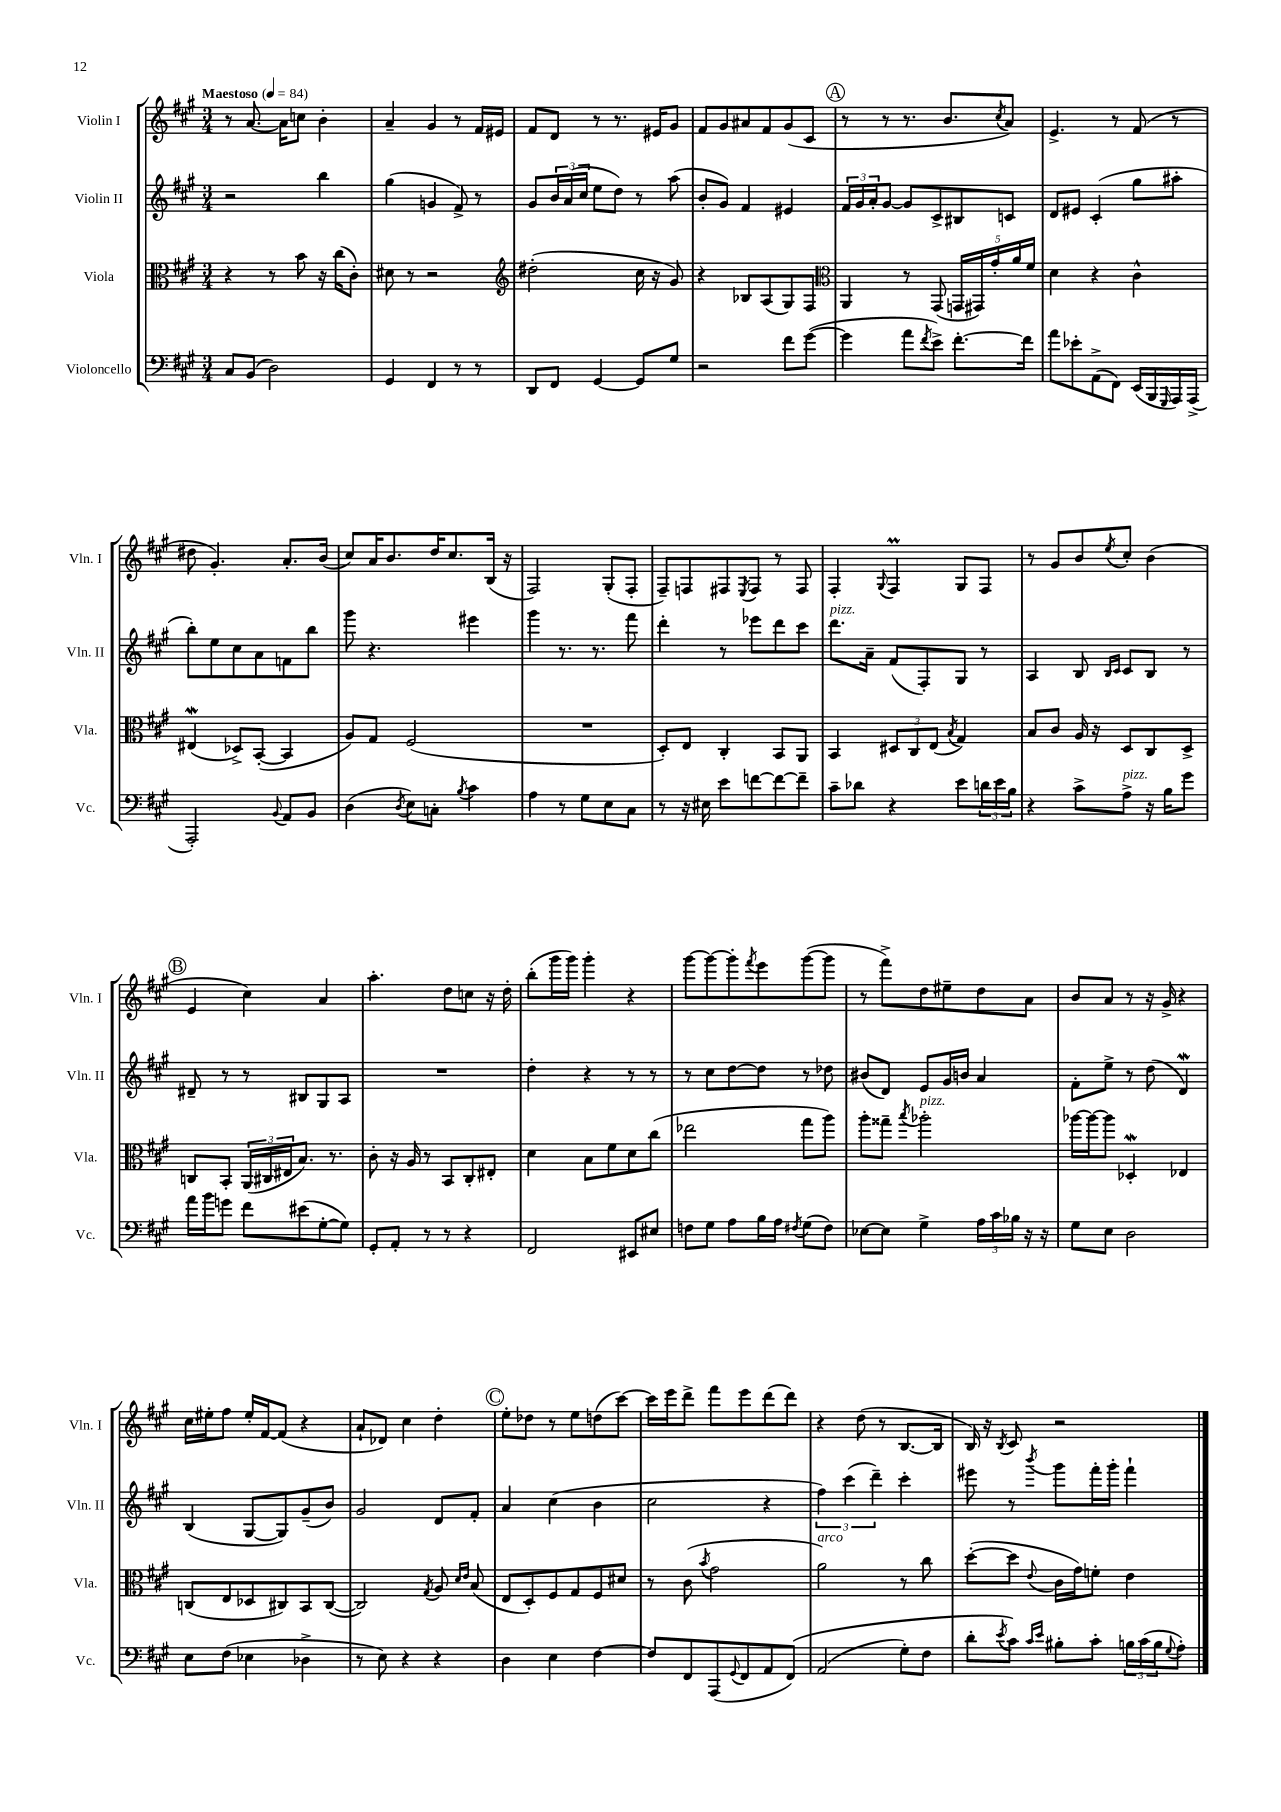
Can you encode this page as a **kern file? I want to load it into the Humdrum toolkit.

**kern	**kern	**kern	**kern
*staff4	*staff3	*staff2	*staff1
*clefF4	*clefC3	*clefG2	*clefG2
*k[f#c#g#]	*k[f#c#g#]	*k[f#c#g#]	*k[f#c#g#]
*M3/4	*M3/4	*M3/4	*M3/4
*MM84	*MM84	*MM84	*MM84
8C#/L	4r	2r	8r
(8BB/J	.	.	[8.a/
2D\)	8r	.	.
.	.	.	16a\]LK
.	8b\	.	8cc\J
.	16r	4bb\	4b'\
.	(16cc#\LK	.	.
.	8c#'\J)	.	.
=	=	=	=
4GG#/	8d#\	(4gg#\	4a~/
.	8r	.	.
4FF#/	2r	4g/	4g#/
8r	.	8f#^/)	8r
8r	.	8r	16f#/LL
.	.	.	16e#/JJ
=	=	=	=
*	*clefG2	*	*
8DD/L	(2dd#'\	8g#/L	8f#/L
8FF#/J	.	24b/L	8d/J
.	.	(24a/	.
.	.	24cc#/JJ	.
[4GG#/	.	8ee\L	8r
.	.	8dd\J)	8.r
8GG#/]L	16cc#\	8r	.
.	16r	.	16e#/LK
8G#/J	8g#/)	(8aa\	8g#/J
=	=	=	=
2r	4r	8b'/L	8f#/L
.	.	8g#/J)	8g#/
.	8B-/L	4f#/	8a#/
.	(8A/	.	8f#/
8f#\L	8G#/)	4e#/	(8g#/
([8g#\J	8F#/J	.	8c#/J
=	=	=	=
*	*clefC3	*	*
4g#\]	4AA/	24f#/LL	8r
.	.	24g#/	.
.	.	24a'/J	.
.	.	[8g#/J	8r
8a\L	8r	8g#/]L	8.r
8qf#/	.	.	.
8e^\J)	(8GG#/	8c#^/	.
.	.	.	8.b/L
[8.f#'\L	20GG/LL	8B#/	.
.	20GG#/)	.	.
.	20g#'/	.	.
.	.	.	8qcc#/
.	.	8c/J	8a/J)
.	20a/	.	.
16f#\]Jk	.	.	.
.	20f#/JJ	.	.
=	=	=	=
8a\L	4d\	8d/L	4.e^/
8e-'\	.	8e#/J	.
(8AA^\	4r	(4c#'/	.
8FF#\J)	.	.	8r
(16EE/LL	4c#^^\	8gg#\L	(8f#/
16BBB/	.	.	.
16qqGGG#/	.	.	.
16AAA/)	.	8aa#'\J	8r
(16AAA^/JJ	.	.	.
=	=	=	=
2AAA'/)	(4E#/	8bb'\L)	8dd#\
.	.	8ee\	4.g#'/)
.	8D-^/L)	8cc#\	.
.	([8BB'/J	8a\	.
8qqBB/	.	.	.
8AA/L	4BB/]	8f\	8.a'/L
8BB/J	.	8bb\J	.
.	.	.	(16b/Jk
=	=	=	=
(4D\	8A/L)	8ggg#\	8cc#/L)
.	8G#/J	4.r	16a/K
.	.	.	8.b/
8qD/	.	.	.
8E\L)	(2F#/	.	.
8C'\J	.	.	16dd/K
.	.	.	8.cc#/
8qB/	.	.	.
4c#\	.	4eee#\	.
.	.	.	(16B/Jk
.	.	.	16r
=	=	=	=
4A\	2.r	4ggg#\	2F#/)
8r	.	8.r	.
8G#\L	.	.	.
.	.	8.r	.
8E\	.	.	(8G#'/L
8C#\J	.	8fff#\	8F#'/J
=	=	=	=
8r	8D'/L)	4ddd'\	8F#~/L)
16r	8E/J	.	8F/
16E#\	.	.	.
8e\L	4C#'/	8r	8F#/
.	.	.	8qE/
[8f\	.	8eee-\L	8F#/J
8f\_	8BB/L	8ddd\	8r
8f~\]J	8AA/J	8ccc#\J	8F#/
=	=	=	=
8c#~\L	4BB/	8.ddd\L	4F#'/
8d-\J	.	.	.
.	.	16a~\Jk	.
.	.	.	8qqG#/
4r	12D#/L	(8f#/L	4F#/
.	12C#/	.	.
.	.	8F#'/)	.
.	(12E/J	.	.
.	8qB/	.	.
8e\L	4G#/)	8G#/J	8G#/L
24d\L	.	8r	8F#/J
24e\	.	.	.
24B\JJ	.	.	.
=	=	=	=
4r	8B/L	4A/	8r
.	8c#/J	.	8g#/L
8c#^\L	16A/	8B/	8b/
.	16r	.	.
.	.	16qqB/LL	.
.	.	16qqc#/JJ	8qee/
8A^\J	8D/L	8c#/L	8cc#'/J
16r	8C#/	8B/J	(4b\
16B\LK	.	.	.
8g#\J	8D^/J	8r	.
=	=	=	=
16a\LL	8C/L	8d#~/	4e/
16b\J	.	.	.
8g\J	8BB'/J	8r	.
8f#\L	(24AA/LL	8r	4cc#\)
.	24C#/	.	.
.	24E#/J	.	.
(8e#\	8.B/J)	8B#/L	.
[8G#'\	.	8G#/	4a/
.	8.r	.	.
8G#\]J)	.	8A/J	.
=	=	=	=
8GG#'/L	8c#'\	2.r	4.aa'\
8AA'/J	16r	.	.
.	16A/	.	.
8r	8r	.	.
8r	8BB/L	.	8dd\L
4r	8C#'/	.	8cc\J
.	8E#'/J	.	16r
.	.	.	16dd'\
=	=	=	=
2FF#/	4d\	4dd'\	(8bb'\L
.	.	.	16ggg#\L
.	.	.	16ggg#\JJ)
.	8B\L	4r	4ggg#'\
.	8f#\	.	.
8EE#/L	8d\	8r	4r
8E#/J	(8cc#\J	8r	.
=	=	=	=
8F\L	2ee-\	8r	[8ggg#\L
8G#\J	.	8cc#\L	8ggg#\_
8A\L	.	[8dd\	8ggg#'\]
.	.	.	8qfff#/
16B\L	.	8dd\]J	8eee\
16A\JJ	.	.	.
8qF#/	.	.	.
(8G#\L	8gg#\L	8r	([8ggg#\
8F#\J)	8aa\J)	8dd-\	8ggg#\]J
=	=	=	=
[8E-\L	8aa'\L	(8b#/L	8r
8E-\]J	8gg##~\J	8d/J)	8fff#^\L)
.	8qbb/	.	.
4G#^\	2aa-'\	8e/L	8dd\
.	.	16g#/L	8ee#~\
.	.	16b/JJ	.
24A\LL	.	4a/	8dd\
24c#\	.	.	.
24B-\JJ	.	.	.
16r	.	.	8a\J
16r	.	.	.
=	=	=	=
8G#\L	[16aa-\LL	8f#'\L	8b/L
.	16aa-\_J	.	.
8E\J	8aa-\]J	8ee^\J	8a/J
2D\	4D-'/	8r	8r
.	.	(8dd\	16r
.	.	.	16g#^/
.	4E-/	4d/)	4r
=	=	=	=
8E\L	(8C/L	(4B/	16cc#\LL
.	.	.	16ee#'\J
(8F#\J	8E/	.	8ff#\J
4E-\	8D-/	[8G#/L	16ee#'/LL
.	.	.	[16f#/J
.	8C#/)	8G#/])	(8f#/]J
4D-^\	8BB/	(8g#~/	4r
.	([8C#/J	8b/J)	.
=	=	=	=
8r	2C#/])	2g#/	8a`/L
8E\)	.	.	8d-/J)
4r	.	.	4cc#\
.	8qG#/	.	.
4r	8A/	8d/L	4dd'\
.	16qqd/LL	.	.
.	16qqe/JJ	.	.
.	(8B/	8f#'/J	.
=	=	=	=
4D\	8E/L	4a/	8ee'\L
.	8D'/)	.	8dd-\J
4E\	8F#/	(4cc#\	8r
.	8G#/	.	8ee\L
[4F#\	8F#/	4b\	(8dd\
.	8d#/J	.	[8ccc#\J)
=	=	=	=
8F#/]L	8r	2cc#\	16ccc#\]LL
.	.	.	16eee\J
8FF#/	(8c#\	.	8ddd^\J
.	8qb/	.	.
(8AAA/	2g#\	.	8fff#\L
8qqGG#/	.	.	.
8FF#/	.	.	8eee\
8AA/	.	4r	(8ddd\
&(8FF#/J)	.	.	8ddd\J)
=	=	=	=
(2AA/	2a\)	6ff#\)	4r
.	.	(6ccc#\	.
.	.	.	(8dd\
.	.	6ddd~\)	.
.	.	.	8r
8G#'\L)	8r	4ccc#'\	[8.B/L
8F#\J	8cc#\	.	.
.	.	.	16B/]Jk
=	=	=	=
8d'\L	([8dd'\L	8eee#\	16B/)
.	.	.	16r
8qe/	.	.	8qB/
8c#\J&)	8dd\]J	8r	8c#/
16qqc#/LL	.	.	.
16qqe/JJ	8qqe/	8qbbb/	.
8B#'\L	16c#\LL	8ggg#\L	2r
.	16g#\J)	.	.
8c#'\J	8f'\J	16fff#'\L	.
.	.	16ggg#'\JJ	.
24B\LL	4e\	4fff#`\	.
(24c#\	.	.	.
24B\J	.	.	.
8qqG#/	.	.	.
8A'\J)	.	.	.
==	==	==	==
*-	*-	*-	*-
